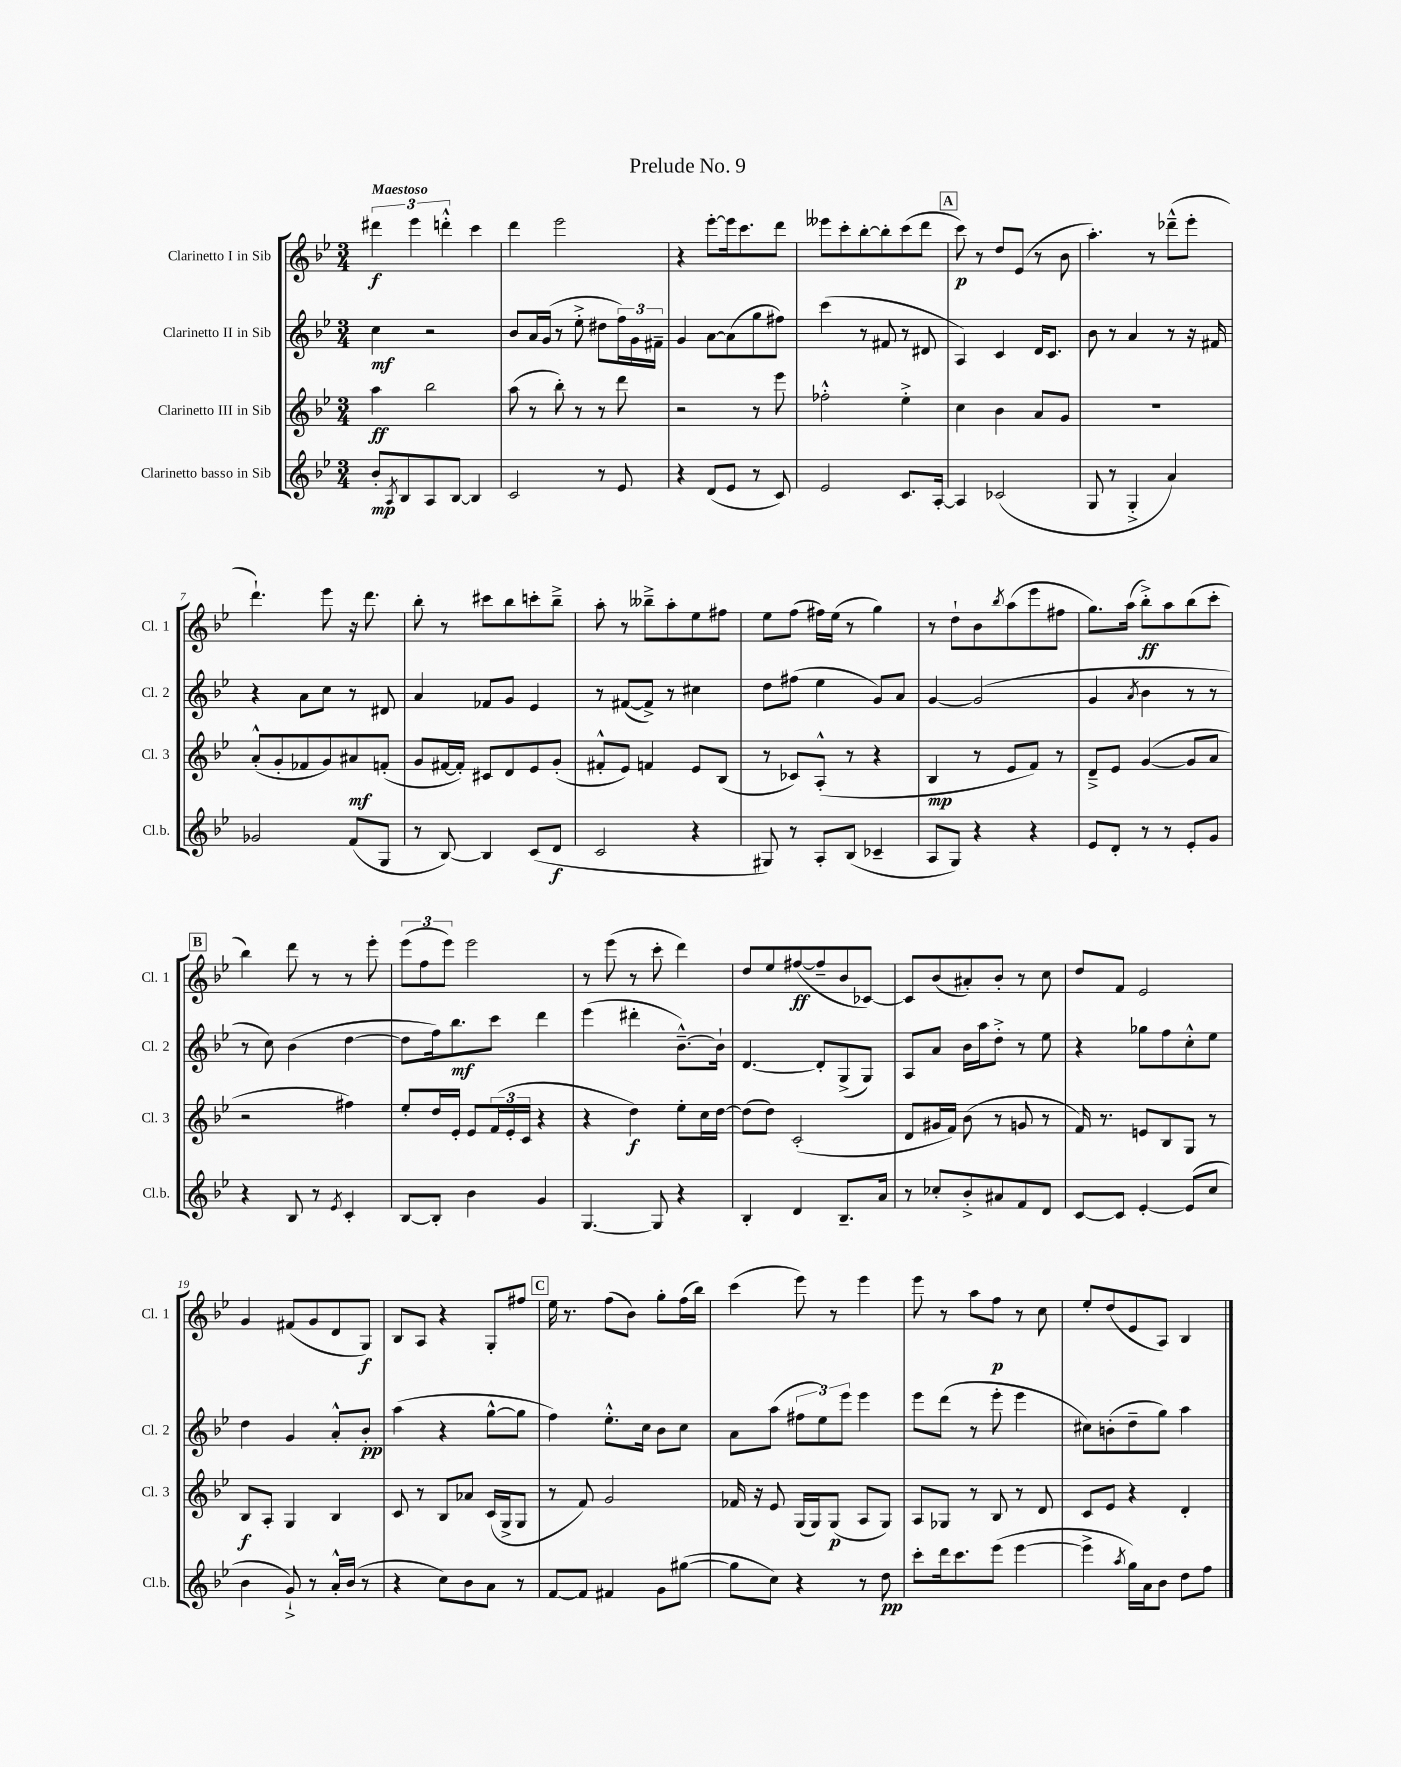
\header { title = "Prelude No. 9" }
<<
\new StaffGroup <<
\new Staff = "s0" \with { instrumentName = "Clarinetto I in Sib" shortInstrumentName = "Cl. 1" } {
    \clef treble \key bes \major \numericTimeSignature \time 3/4 \tempo "Maestoso"
    \tuplet 3/2 { dis'''4\f ees'''4 d'''4-.-^ } c'''4 |
    d'''4 ees'''2 |
    r4 ees'''8~-. ees'''16 c'''8. d'''8 |
    eeses'''8 c'''8-. bes''8~-. bes''8-. c'''8( d'''8 |
    \mark \markup { \box "A" } c'''8\p) r8 d''8 ees'8( r8 bes'8 |
    a''4.-.) r8 des'''8---^( ees'''8-. |
    d'''4.-!) ees'''8 r16 d'''8. |
    bes''8-. r8 cis'''8 bes''8 c'''8-. bes''8---> |
    a''8-. r8 beses''8---> a''8-. ees''8 fis''8 |
    ees''8 f''8( fis''16) ees''16( r8 g''4) |
    r8 d''8-! bes'8 \acciaccatura { bes''8 } a''8( ees'''8 fis''8 |
    g''8.) a''16( bes''8-.->\ff) a''8 bes''8( c'''8-. |
    \mark \markup { \box "B" } bes''4) d'''8 r8 r8 ees'''8-. |
    \tuplet 3/2 { ees'''8( f''8 ees'''8) } ees'''2 |
    r8 ees'''8( r8 c'''8-. d'''4) |
    d''8 ees''8 fis''8~\ff( fis''8-- bes'8 ces'8~) |
    ces'8 bes'8( ais'8-.) bes'8-. r8 c''8 |
    d''8 f'8 ees'2 |
    g'4 fis'8( g'8 d'8 g8\f) |
    bes8 a8 r4 g8-. fis''8 |
    \mark \markup { \box "C" } ees''16 r8. f''8( bes'8) g''8-. f''16( bes''16) |
    c'''4( ees'''8) r8 ees'''4 |
    ees'''8 r8 a''8 f''8\p r8 c''8 |
    ees''8-. d''8( ees'8 a8) bes4 \bar "|." |
}
\new Staff = "s1" \with { instrumentName = "Clarinetto II in Sib" shortInstrumentName = "Cl. 2" } {
    \clef treble \key bes \major \numericTimeSignature \time 3/4
    c''4\mf r2 |
    bes'8 a'16 g'16( r8 ees''8-.-> dis''8 \tuplet 3/2 { f''16) g'16 fis'16-- } |
    g'4 a'8~ a'8( g''8 fis''8) |
    c'''4( r8 fis'8 r8 dis'8 |
    \mark \markup { \box "A" } a4) c'4 d'16 c'8. |
    bes'8 r8 a'4 r8 r16 fis'16 |
    r4 a'8 c''8 r8 dis'8 |
    a'4 fes'8 g'8 ees'4 |
    r8 fis'8~( fis'8->) r8 cis''4 |
    d''8 fis''8( ees''4 g'8) a'8 |
    g'4~ g'2( |
    g'4 \acciaccatura { a'8 } bes'4 r8 r8 |
    \mark \markup { \box "B" } r8 c''8) bes'4( d''4~ |
    d''8 f''16) bes''8.\mf c'''8 d'''4 |
    ees'''4( dis'''4-. bes'8.~---^) bes'16-! |
    d'4.~ d'8-. g8->( g8) |
    a8 a'8 bes'16 a''16 d''8-.-> r8 ees''8 |
    r4 ges''8 f''8 c''8-.-^ ees''8 |
    d''4 g'4 a'8-.-^ bes'8-.\pp |
    a''4( r4 g''8~-^ g''8 |
    \mark \markup { \box "C" } f''4) ees''8.-.-^ c''16 bes'8 c''8 |
    a'8 a''8( \tuplet 3/2 { fis''8 ees''8) ees'''8 } ees'''4 |
    ees'''8 d'''8( r8 ees'''8-. ees'''4 |
    cis''8) b'8-.( d''8-- g''8) a''4 \bar "|." |
}
\new Staff = "s2" \with { instrumentName = "Clarinetto III in Sib" shortInstrumentName = "Cl. 3" } {
    \clef treble \key bes \major \numericTimeSignature \time 3/4
    a''4\ff bes''2 |
    a''8( r8 bes''8-.) r8 r8 d'''8 |
    r2 r8 ees'''8 |
    fes''2-.-^ ees''4-.-> |
    \mark \markup { \box "A" } c''4 bes'4 a'8 g'8 |
    R2. |
    a'8-.-^( g'8-. fes'8 g'8) ais'8\mf f'8-.( |
    g'8 fis'16~ fis'16-.) cis'8 d'8 ees'8 g'8-.( |
    fis'8-.-^ ees'8) f'4 ees'8 bes8( |
    r8 ces'8) a8-.-^( r8 r4 |
    bes4\mp r8 ees'8 f'8) r8 |
    d'8---> ees'8 g'4~( g'8 a'8 |
    \mark \markup { \box "B" } r2 fis''4) |
    ees''8-. d''16 ees'16-. ees'8 \tuplet 3/2 { f'16( ees'16-. c'16 } r4 |
    r4 d''4\f) ees''8-. c''16 d''16~ |
    d''8( d''8) c'2-.( |
    d'8 gis'16 f'16) bes'8( r8 g'8 r8 |
    f'16) r8. e'8 bes8 g8 r8 |
    bes8\f a8-. g4 bes4 |
    c'8 r8 bes8 aes'8 c'16( g16-> g8 |
    \mark \markup { \box "C" } r8 f'8) g'2 |
    fes'16 r16 ees'8 g16( g16) g8\p( a8 g8) |
    a8 ges8 r8 bes8 r8 d'8 |
    c'8 ees'8 r4 d'4-. \bar "|." |
}
\new Staff = "s3" \with { instrumentName = "Clarinetto basso in Sib" shortInstrumentName = "Cl.b." } {
    \clef treble \key bes \major \numericTimeSignature \time 3/4
    bes'8-.\mp \acciaccatura { a8 } bes8 a8 bes8~ bes4 |
    c'2 r8 ees'8 |
    r4 d'8( ees'8 r8 c'8) |
    ees'2 c'8. a16~-. |
    \mark \markup { \box "A" } a4 ces'2( |
    g8 r8 g4-.-> a'4) |
    ges'2 f'8( g8 |
    r8 bes8~) bes4 c'8( d'8\f |
    c'2 r4 |
    gis8) r8 a8-. bes8( ces'4-- |
    a8 g8) r4 r4 |
    ees'8 d'8-. r8 r8 ees'8-. g'8 |
    \mark \markup { \box "B" } r4 bes8 r8 \acciaccatura { ees'8 } c'4-. |
    bes8~ bes8-. bes'4 g'4 |
    g4.~ g8 r4 |
    bes4-. d'4 bes8.-- a'16 |
    r8 ces''8-. bes'8-.-> ais'8 f'8 d'8 |
    c'8~ c'8 ees'4~-. ees'8( c''8 |
    bes'4 g'8-!->) r8 a'16-.-^ bes'16( r8 |
    r4 c''8) bes'8 a'8 r8 |
    \mark \markup { \box "C" } f'8~ f'8 fis'4 g'8 gis''8~( |
    gis''8 c''8) r4 r8 d''8\pp |
    c'''8-. d'''16 c'''8. ees'''8( ees'''4~ |
    ees'''4-> \acciaccatura { a''8 } g''16) a'16 bes'8 d''8 f''8 \bar "|." |
}
>>
>>
